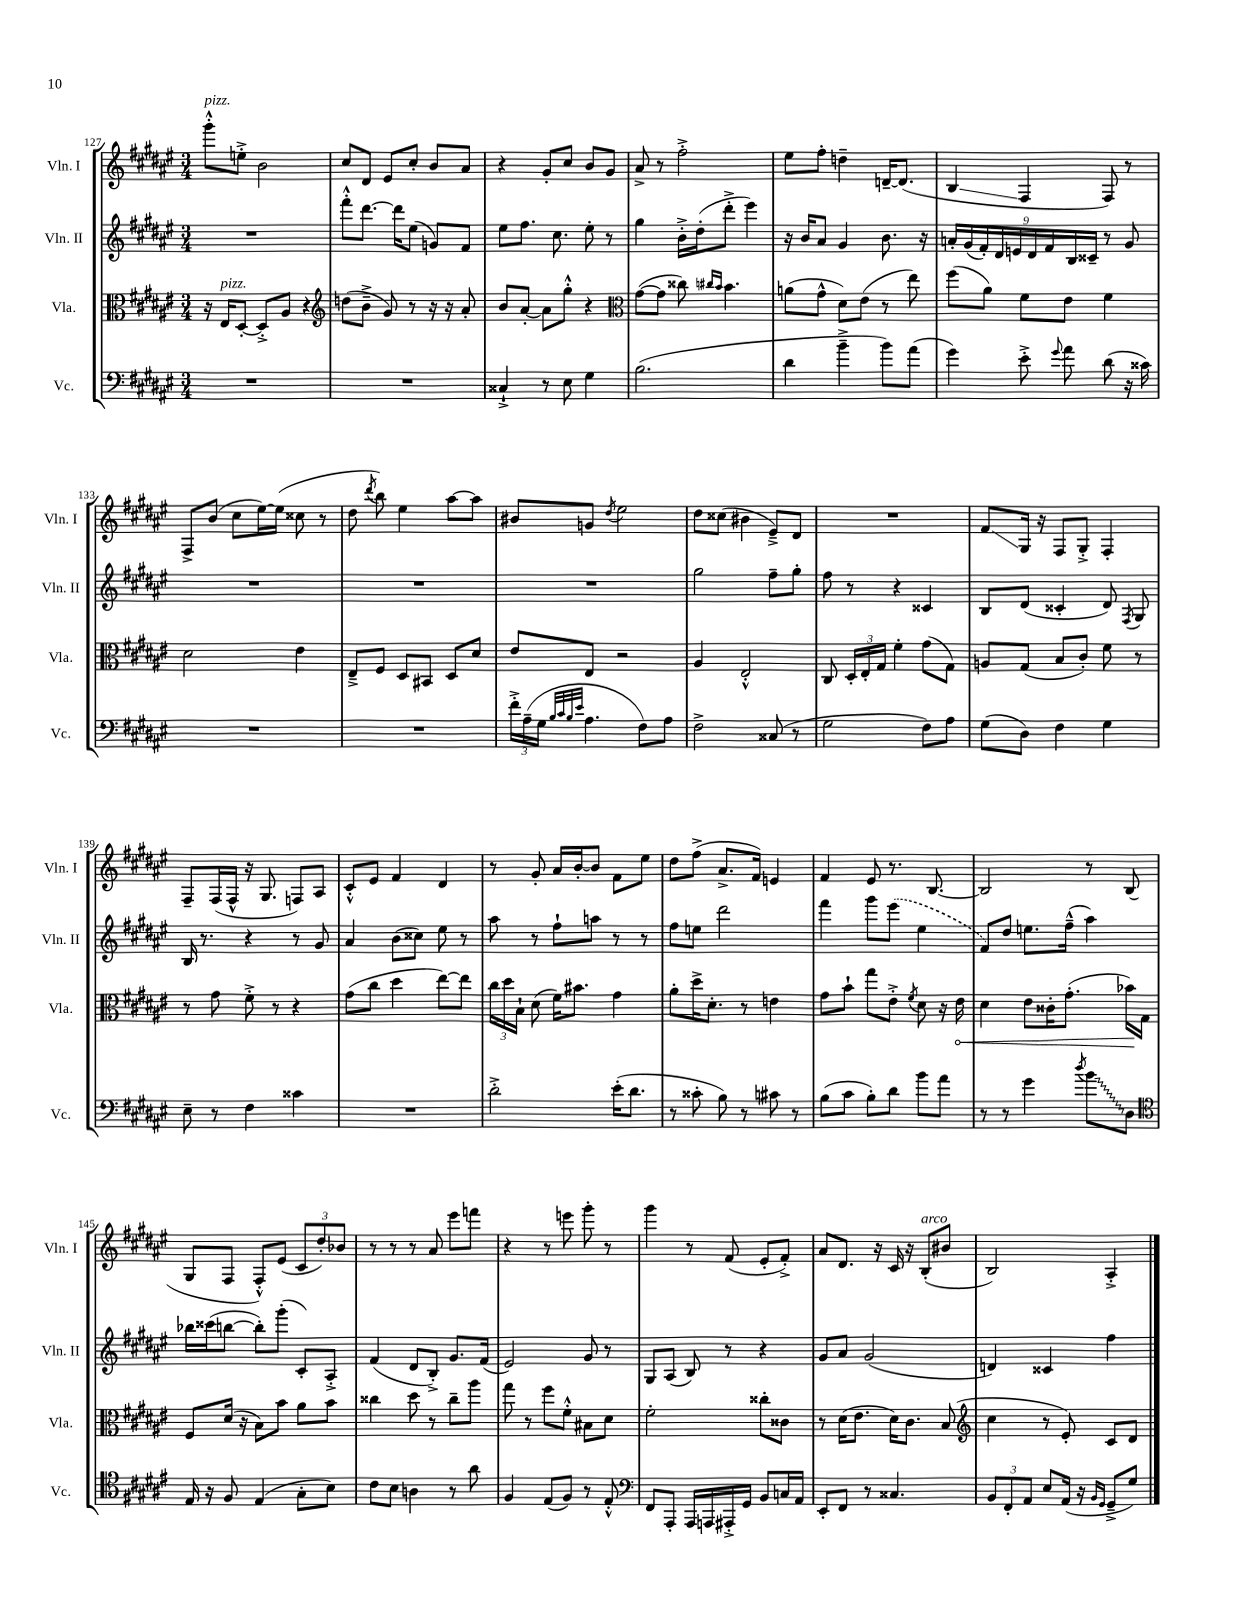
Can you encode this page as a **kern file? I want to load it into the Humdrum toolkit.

**kern	**kern	**kern	**kern
*staff4	*staff3	*staff2	*staff1
*clefF4	*clefC3	*clefG2	*clefG2
*k[f#c#g#d#a#e#]	*k[f#c#g#d#a#e#]	*k[f#c#g#d#a#e#]	*k[f#c#g#d#a#e#]
*M3/4	*M3/4	*M3/4	*M3/4
2.r	16r	2.r	8ggg#'^^\L
.	16E#/LK	.	.
.	[8D#'/J	.	8ee'^\J
.	8D#'^/]L	.	2b\
.	8A#/J	.	.
.	4r	.	.
=	=	=	=
*	*clefG2	*	*
2.r	(8dd\L	8fff#'^^\L	8cc#/L
.	8b~^\J	[8.ddd#\J	8d#/J
.	8g#/)	.	8e#/L
.	.	16ddd#\]LK	.
.	8r	(8ee#\J	8cc#'/J
.	16r	8g/L)	8b/L
.	16r	.	.
.	8a#'/	8f#/J	8a#/J
=	=	=	=
4C##`^/	8b/L	8ee#\L	4r
.	[8a#'/J	8.ff#\J	.
8r	8a#\]L	.	8g#'/L
.	.	8.cc#\	.
8E#\	8gg#'^^\J	.	8cc#/J
4G#\	4r	8ee#'\	8b/L
.	.	8r	8g#/J
=	=	=	=
*	*clefC3	*	*
(2.B\	([8g#\L	4gg#\	8a#^/
.	8g#\]J	.	8r
.	8cc##\)	16b'^\LL	2ff#'^\
.	.	(16dd#'\J	.
.	16qqcc#/LL	.	.
.	16qqb/JJ	.	.
.	4.b\	8ddd#'^\J	.
.	.	4eee#\)	.
=	=	=	=
4d#\	(8a\L	16r	8ee#\L
.	.	16b/LK	.
.	8g#^^\J	8a#/J	8ff#'\J
4b~^\	8d#\L)	4g#/	4dd~\
.	(8e#\J	.	.
8b\L)	8r	8.b\	[16d~/LK
.	.	.	(8.d/]J
(8a#\J	8ee#\)	.	.
.	.	16r	.
=	=	=	=
4g#\)	(8ff#\L	18a'/LL	4B/
.	.	(18g#/	.
.	.	18f#'/)	.
.	8a#\J)	.	.
.	.	18d#/	.
.	.	18e/	.
8e#'^\	8f#\L	.	4F#/
.	.	18d#/	.
.	.	18f#/	.
8qqg#/	.	.	.
8a#\	8e#\J	.	.
.	.	18B/	.
.	.	18c##~/JJ	.
(8d#\	4f#\	8r	8F#/)
16r	.	8g#/	8r
16c##\)	.	.	.
=	=	=	=
2.r	2d#\	2.r	8F#^/L
.	.	.	(8b/J
.	.	.	8cc#\L
.	.	.	[16ee#\L)
.	.	.	(16ee#\]JJ
.	4e#\	.	8cc##\
.	.	.	8r
=	=	=	=
2.r	8E#~^/L	2.r	8dd#\
.	.	.	8qddd#/
.	8F#/J	.	8bb\)
.	8D#/L	.	4ee#\
.	8BB#/J	.	.
.	8D#/L	.	[8aa#\L
.	8d#/J	.	8aa#\]J
=	=	=	=
24f#'^\LL	8e#/L	2.r	8b#/L
(24A#~\	.	.	.
24G#\JJ	.	.	.
32qqB/LLL	.	.	.
32qqc#/	.	.	.
32qqB/	.	.	.
32qqe#/JJJ	.	.	.
4.A#\	8E#/J	.	8g/J
.	.	.	8qdd#/
.	2r	.	2ee#\
8F#\L)	.	.	.
8A#\J	.	.	.
=	=	=	=
2F#^\	4A#/	2gg#\	8dd#\L
.	.	.	(8cc##\J
.	2E#'^^/	.	4b#\
(8C##/	.	8ff#~\L	8e#~^/L)
8r	.	8gg#'\J	8d#/J
=	=	=	=
2G#\	8C#/	8ff#\	2.r
.	24D#'/LL	8r	.
.	24E#'/	.	.
.	24G#/JJ	.	.
.	4f#'\	4r	.
8F#\L)	(8g#\L	4c##/	.
8A#\J	8G#\J)	.	.
=	=	=	=
(8G#\L	8A/L	8B/L	8f#/L
8D#\J)	(8G#/J	(8d#/J	16G#/Jk
.	.	.	16r
4F#\	8B/L	4c##'/	8F#/L
.	8c#'/J)	.	8G#'^/J
4G#\	8f#\	8d#/)	4F#'/
.	.	8qF#/	.
.	8r	8G#/	.
=	=	=	=
8E#~\	8r	16B/	8F#~/L
.	.	8.r	.
8r	8g#\	.	(16F#/L
.	.	.	16F#^^/JJ
4F#\	8f#'^\	4r	16r
.	.	.	8.G#/
.	8r	.	.
4c##\	4r	8r	8F/L)
.	.	8g#/	8A#/J
=	=	=	=
2.r	(8g#\L	4a#/	8c#'^^/L
.	8cc#\J	.	8e#/J
.	4dd#\	(8b\L	4f#/
.	.	8cc##\J)	.
.	[8ee#\L)	8ee#\	4d#/
.	8ee#\]J	8r	.
=	=	=	=
2d#'^\	24cc#\LL	8aa#\	8r
.	24dd#\	.	.
.	24B`\JJ	.	.
.	(8d#\	8r	8g#'/
.	16f#\LK)	8ff#`\L	16a#/LL
.	8.b#\J	.	[16b'/J
.	.	8aa\J	8b/]J
(16e#'\LK	4g#\	8r	8f#\L
8.d#\J	.	.	.
.	.	8r	8ee#\J
=	=	=	=
8r	8a#'\L	8ff#\L	8dd#\L
8c##'\	16dd#^\K	8ee\J	(8ff#^\J
.	8.d#'\J	.	.
8B\)	.	2ddd#\	8.a#^/L
8r	8r	.	.
.	.	.	16f#/Jk)
8c#\	4e\	.	4e/
8r	.	.	.
=	=	=	=
(8B\L	8g#\L	4fff#\	4f#/
8c#\J	8b`\J	.	.
8B'\L)	8gg#\L	8ggg#\L	8e#/
8d#\J	8e#'^\J	(8eee#\J	8.r
.	8qf#/	.	.
8b\L	8d#\	4ee#\	.
.	.	.	[8.B/
8a#\J	16r	.	.
.	16e#\	.	.
=	=	=	=
8r	4d#\	8f#/L)	2B/]
8r	.	8dd#/J	.
4g#\	8e#\L	8.ee\L	.
.	16c##'\K	.	.
.	(8.g#'\J	(16ff#~^^\Jk	.
8qdd#/	.	.	.
8b\L	.	4aa#\)	8r
8D#\J	16b-\LL)	.	(8B/
.	16G#\JJ	.	.
=	=	=	=
*clefC4	*	*	*
16E#/	8F#/L	16bb-\LL	8G#/L
16r	.	(16ccc##\J	.
8F#/	(16d#/Jk	[8bb\J	8F#/J
.	16r	.	.
(4E#/	8B\L)	8bb'\]L)	8F#'^^/L)
.	8b\J	(8ggg#'\J	(8e#/J
8G#'\L	8a#\L	8c#'/L)	12c#/L
.	.	.	12dd#'/)
8B\J)	8b\J	8A#'^/J	.
.	.	.	12b-/J
=	=	=	=
8c#\L	4cc##\	(4f#/	8r
8B\J	.	.	8r
4A\	8dd#\	8d#/L	8r
.	8r	8B'^/J)	8a#/
8r	8cc##~\L	8.g#/L	8eee#\L
8a#\	8aa#\J	.	8fff\J
.	.	(16f#/Jk	.
=	=	=	=
4F#/	8gg#\	2e#/)	4r
.	8r	.	.
(8E#/L	8ff#\L	.	8r
8F#/J)	8f#'^^\J	.	8eee\
8r	8B#\L	8g#/	8ggg#'\
8E#'^^/	8d#\J	8r	8r
=	=	=	=
*clefF4	*	*	*
8FF#/L	2f#'\	8G#/L	4ggg#\
8AAA#'/J	.	(8A#/J	.
16AAA#/LL	.	8B/)	8r
16AAA/	.	.	.
16AAA#'^/	.	8r	(8f#/
16GG#/JJ	.	.	.
8BB/L	8cc##'\L	4r	8e#'/L
16C/L	8c##\J	.	8f#'^/J)
16AA#/JJ	.	.	.
=	=	=	=
8EE#'/L	8r	8g#/L	8a#/L
8FF#/J	(16d#\LK	8a#/J	8.d#/J
.	8.e#\J	.	.
8r	.	(2g#/	.
.	.	.	16r
4.C##/	16d#\LK)	.	16c#/
.	8.c#\J	.	16r
.	.	.	(8B'/L
.	(8B/	.	8b#/J
=	=	=	=
*	*clefG2	*	*
12BB/L	4cc#\	4d/)	2B/)
12FF#'/	.	.	.
12AA#/J	.	.	.
8E#/L	8r	4c##/	.
(16AA#/Jk	8e#'/)	.	.
16r	.	.	.
16qqBB/LL	.	.	.
16qqGG#/JJ	.	.	.
8GG#~^/L	8c#/L	4ff#\	4A#'^/
8G#/J)	8d#/J	.	.
==	==	==	==
*-	*-	*-	*-
